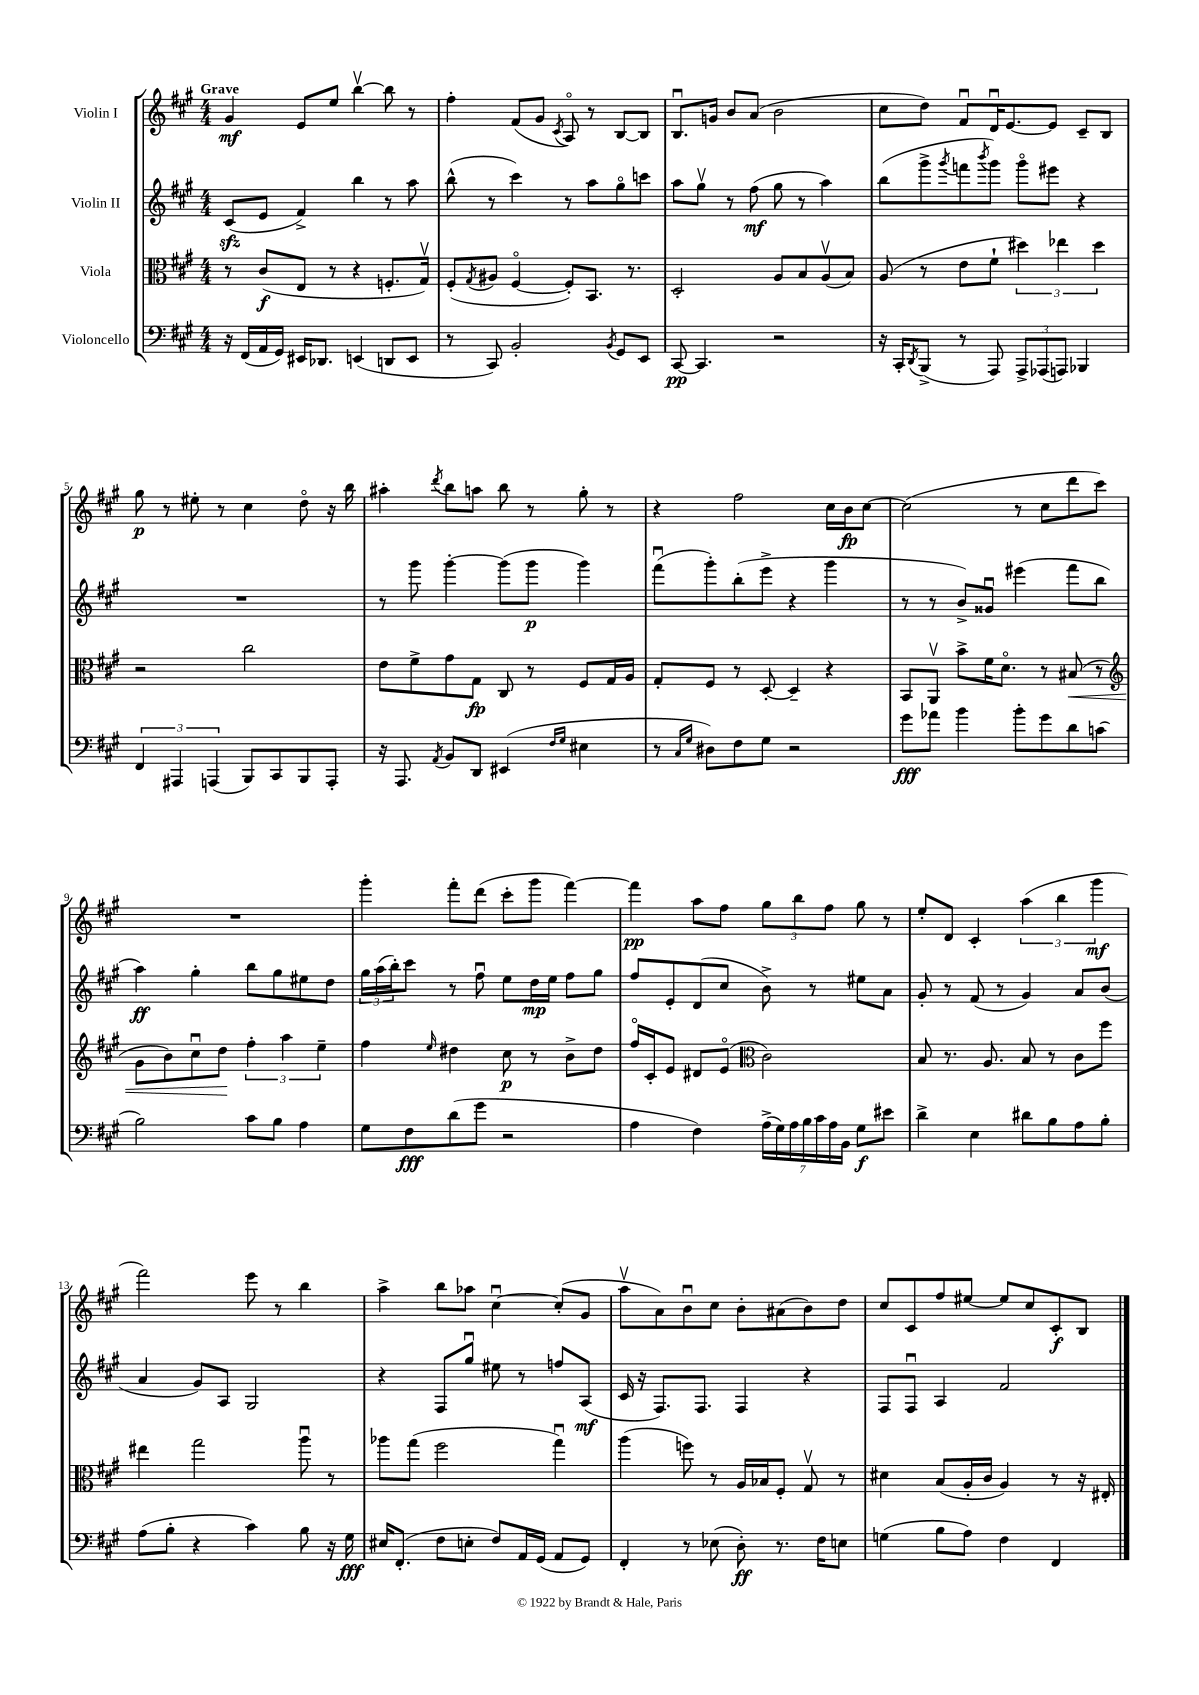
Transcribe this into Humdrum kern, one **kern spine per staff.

**kern	**dynam	**kern	**dynam	**kern	**dynam	**kern	**dynam
*part4	*part4	*part3	*part3	*part2	*part2	*part1	*part1
*staff4	*staff4	*staff3	*staff3	*staff2	*staff2	*staff1	*staff1
*I"Violoncello	*	*I"Viola	*	*I"Violin II	*	*I"Violin I	*
*clefF4	*	*clefC3	*	*clefG2	*	*clefG2	*
*k[f#c#g#]	*	*k[f#c#g#]	*	*k[f#c#g#]	*	*k[f#c#g#]	*
*M4/4	*	*M4/4	*	*M4/4	*	*M4/4	*
=1	=1	=1	=1	=1	=1	=1	=1
!	!	!	!	!	!	!LO:TX:a:B:t=Grave	!
16r	.	8r	.	(8c#zz/L	.	4g#/	mf
(16FF#/LL	.	.	.	.	.	.	.
16AA/	.	(8c#/L	f	8e/J	.	.	.
16GG#/JJ)	.	.	.	.	.	.	.
16EE#X/KL	.	8E/J	.	4f#^/)	.	8e/L	.
8.DD-X/J	.	.	.	.	.	.	.
.	.	8r	.	.	.	8ee/J	.
(4EEn/	.	4r	.	4bb\	.	[4bbv\	.
8DDn/L	.	8.Fn'/L	.	8r	.	8bb\]	.
8EE/J	.	.	.	8aa\	.	8r	.
.	.	16G#v/Jk)	.	.	.	.	.
=2	=2	=2	=2	=2	=2	=2	=2
8r	.	(8F#'/L	.	(8bb^^\	.	4ff#'\	.
.	.	8qG#/	.	.	.	.	.
8CC#/)	.	8A#X/J	.	8r	.	.	.
2BB'/	.	[4F#/	.	4ccc#\)	.	(8f#/L	.
.	.	.	.	.	.	8g#/J	.
.	.	.	.	.	.	8qc#/	.
.	.	8F#'/L])	.	8r	.	8A/)	.
.	.	8.BB/J	.	8aa\L	.	8r	.
8qBB/	.	.	.	.	.	.	.
8GG#/L	.	.	.	8gg#\	.	[8B/L	.
.	.	8.r	.	.	.	.	.
8EE/J	.	.	.	8cccn\J	.	8B/J]	.
=3	=3	=3	=3	=3	=3	=3	=3
[8CC#/	pp	2D'/	.	8aa\L	.	8.Bu/L	.
4.CC#/]	.	.	.	8gg#v\J	.	.	.
.	.	.	.	.	.	16gn/Jk	.
.	.	.	.	8r	.	8b/L	.
.	.	.	.	(8ff#\	mf	(8a/J	.
2r	.	8A/L	.	8gg#\	.	2b\	.
.	.	8B/	.	8r	.	.	.
.	.	(8Av/	.	4aa\)	.	.	.
.	.	8B/J)	.	.	.	.	.
=4	=4	=4	=4	=4	=4	=4	=4
16r	.	(8A/	.	(8bb\L	.	8cc#\L	.
16CC#'/KL	.	.	.	.	.	.	.
8qDD/	.	.	.	.	.	.	.
(8BBB^/J	.	8r	.	8ggg#^\	.	8dd\J)	.
.	.	.	.	8qggg#/	.	.	.
8r	.	8e\L	.	8fffn\	.	8f#u/L	.
.	.	.	.	8qbbb/	.	.	.
8AAA/)	.	8f#`\J	.	8ggg#\J)	.	16du/K	.
.	.	.	.	.	.	[8.e/	.
12AAA^/L	.	6dd#X\)	.	8ggg#\L	.	.	.
(12AAA-X/	.	.	.	.	.	.	.
.	.	.	.	8eee#X\J	.	8e/J]	.
12AAAn/J)	.	6ee-X\	.	.	.	.	.
4BBB-X/	.	.	.	4r	.	8c#~/L	.
.	.	6dd#\	.	.	.	.	.
.	.	.	.	.	.	8B/J	.
!!LO:LB:g=z
=5	=5	=5	=5	=5	=5	=5	=5
6FF#/	.	2r	.	1r	.	8gg#\	p
.	.	.	.	.	.	8r	.
6AAA#X/	.	.	.	.	.	.	.
.	.	.	.	.	.	8ee#X'\	.
(6AAAn/	.	.	.	.	.	.	.
.	.	.	.	.	.	8r	.
8BBB/L)	.	2cc#\	.	.	.	4cc#\	.
8CC#/	.	.	.	.	.	.	.
8BBB/	.	.	.	.	.	8dd\	.
8AAA'/J	.	.	.	.	.	16r	.
.	.	.	.	.	.	16bb\	.
=6	=6	=6	=6	=6	=6	=6	=6
16r	.	8e\L	.	8r	.	4aa#X'\	.
8.AAA/	.	.	.	.	.	.	.
.	.	8f#^\	.	8ggg#\	.	.	.
8qAA/	.	.	.	.	.	8qddd/	.
8BB/L	.	8g#\	.	[4ggg#'\	.	8bb\L	.
8DD/J	.	8G#\J	fp	.	.	8aan\J	.
(4EE#X/	.	8C#/	.	(8ggg#\L]	.	8bb\	.
.	.	8r	.	8ggg#\J	p	8r	.
16qqF#/LL	.	.	.	.	.	.	.
16qqG#/JJ	.	.	.	.	.	.	.
4E#X\	.	8F#/L	.	4ggg#\)	.	8gg#'\	.
.	.	16G#/L	.	.	.	8r	.
.	.	16A/JJ	.	.	.	.	.
=7	=7	=7	=7	=7	=7	=7	=7
8r	.	8G#'/L	.	(8fff#u\L	.	4r	.
16qqC#/LL	.	.	.	.	.	.	.
16qqG#/JJ	.	.	.	.	.	.	.
8D#X\L)	.	8F#/J	.	8ggg#'\)	.	.	.
8F#\	.	8r	.	(8bb'\	.	2ff#\	.
8G#\J	.	[8D'/	.	8eee^\J	.	.	.
2r	.	4D~/]	.	4r	.	.	.
.	.	4r	.	4ggg#\	.	16cc#\LL	.
.	.	.	.	.	.	16b\J	fp
.	.	.	.	.	.	[8cc#\J	.
=8	=8	=8	=8	=8	=8	=8	=8
8g#\L	fff	8BB/L	.	8r	.	(2cc#\]	.
8a-X\J	.	8AAv/J	.	8r	.	.	.
4b\	.	8b^\L	.	8b^/L)	.	.	.
.	.	16f#\K	.	8g##Xu/J	.	.	.
.	.	8.d\J	.	.	.	.	.
8b'\L	.	.	.	(4eee#X\	.	8r	.
8g#\	.	8r	.	.	.	8cc#\L	.
!	!	!	!LO:HP:b	!	!	!	!
8d\	.	(8B#X/	<	8fff#\L	.	8ddd\	.
(8cn\J	.	8r	.	8bb\J	.	8ccc#\J)	.
!!LO:LB:g=z
=9	=9	=9	=9	=9	=9	=9	=9
*	*	*clefG2	*	*	*	*	*
2B\)	.	8g#\L	.	4aa\)	ff	1r	.
.	.	8b\)	.	.	.	.	.
.	.	8cc#u\	.	4gg#'\	.	.	.
.	.	8dd\J	.	.	.	.	.
8c#\L	.	6ff#'\	[	8bb\L	.	.	.
8B\J	.	.	.	8gg#\	.	.	.
.	.	6aa\	.	.	.	.	.
4A\	.	.	.	8ee#X\	.	.	.
.	.	6ee~\	.	.	.	.	.
.	.	.	.	8dd\J	.	.	.
=10	=10	=10	=10	=10	=10	=10	=10
8G#\L	.	4ff#\	.	24gg#\LL	.	4ggg#'\	.
.	.	.	.	(24aa\	.	.	.
.	.	.	.	24bb'\J)	.	.	.
8F#\	fff	.	.	8ccc#\J	.	.	.
.	.	16qqee/	.	.	.	.	.
(8d\	.	4dd#X\	.	8r	.	8fff#'\L	.
8g#\J	.	.	.	8ff#u\	.	(8ddd\J	.
2r	.	8cc#\	p	8ee\L	.	8ccc#'\L	.
.	.	8r	.	16dd\L	mp	8ggg#\J	.
.	.	.	.	16ee\JJ	.	.	.
.	.	8b^\L	.	8ff#\L	.	[4fff#\)	.
.	.	8dd#\J	.	8gg#\J	.	.	.
=11	=11	=11	=11	=11	=11	=11	=11
4A\	.	16ff#/LL	.	8ff#/L	.	4fff#\]	pp
.	.	16c#'/J	.	.	.	.	.
.	.	8e/J	.	8e'/	.	.	.
4F#\)	.	8d#X/L	.	(8d/	.	8aa\L	.
.	.	(8e/J	.	8cc#/J	.	8ff#\J	.
*	*	*clefC3	*	*	*	*	*
(28A^\LL	.	2c#\)	.	8b^\)	.	12gg#\L	.
28G#\)	.	.	.	.	.	.	.
28A\	.	.	.	.	.	.	.
.	.	.	.	.	.	12bb\	.
28B\	.	.	.	.	.	.	.
.	.	.	.	8r	.	.	.
28c#\	.	.	.	.	.	.	.
.	.	.	.	.	.	12ff#\J	.
28A\	.	.	.	.	.	.	.
28BB\JJ	.	.	.	.	.	.	.
8G#\L	f	.	.	8ee#X\L	.	8gg#\	.
8e#X\J	.	.	.	8a\J	.	8r	.
=12	=12	=12	=12	=12	=12	=12	=12
4d^\	.	8B/	.	8g#'/	.	8ee'/L	.
.	.	8.r	.	8r	.	8d/J	.
4E\	.	.	.	(8f#/	.	4c#'/	.
.	.	8.A/	.	.	.	.	.
.	.	.	.	8r	.	.	.
8d#X\L	.	8B/	.	4g#/)	.	(6aa\	.
8B\	.	8r	.	.	.	.	.
.	.	.	.	.	.	6bb\	.
8A\	.	8c#\L	.	8a/L	.	.	.
.	.	.	.	.	.	6ggg#\	mf
8B'\J	.	8ff#\J	.	(8b/J	.	.	.
!!LO:LB:g=z
=13	=13	=13	=13	=13	=13	=13	=13
(8A\L	.	4ee#X\	.	4a/	.	2fff#\)	.
8B'\J	.	.	.	.	.	.	.
4r	.	2gg#\	.	8g#/L)	.	.	.
.	.	.	.	8A/J	.	.	.
4c#\)	.	.	.	2G#/	.	8eee\	.
.	.	.	.	.	.	8r	.
8B\	.	8aau\	.	.	.	4bb\	.
16r	.	8r	.	.	.	.	.
16G#\	fff	.	.	.	.	.	.
=14	=14	=14	=14	=14	=14	=14	=14
16E#X/KL	.	8aa-X\L	.	4r	.	4aa^\	.
(8.FF#'/J	.	.	.	.	.	.	.
.	.	(8gg#\J	.	.	.	.	.
8F#\L	.	2ff#\	.	8F#/L	.	8bb\L	.
8En'\J	.	.	.	8gg#u/J	.	8aa-X\J	.
8F#/L)	.	.	.	8ee#X\	.	[4cc#u\	.
16AA/L	.	.	.	8r	.	.	.
(16GG#/JJ	.	.	.	.	.	.	.
8AA/L	.	4gg#u\)	.	8ffn/L	.	(8cc#'/L]	.
8GG#/J)	.	.	.	(8A/J	mf	8g#/J	.
=15	=15	=15	=15	=15	=15	=15	=15
4FF#'/	.	(4aa\	.	16c#/	.	8aav\L	.
.	.	.	.	16r	.	.	.
.	.	.	.	8.F#/L)	.	8a\)	.
8r	.	8ffn\)	.	.	.	8bu\	.
.	.	.	.	8.F#/J	.	.	.
(8E-X\	.	8r	.	.	.	8cc#\J	.
8D'\)	ff	16A/LL	.	4F#/	.	8b'\L	.
.	.	16B-X/J	.	.	.	.	.
8.r	.	8F#'/J	.	.	.	(8a#X\	.
.	.	8G#v/	.	4r	.	8b\)	.
16F#\KL	.	.	.	.	.	.	.
8En\J	.	8r	.	.	.	8dd\J	.
=16	=16	=16	=16	=16	=16	=16	=16
(4Gn\	.	4d#X\	.	8F#/L	.	8cc#/L	.
.	.	.	.	8F#u/J	.	8c#/	.
8B\L	.	(8B/L	.	4A/	.	8ff#/	.
8A\J)	.	16A'/L	.	.	.	[8ee#X/J	.
.	.	16c#/JJ	.	.	.	.	.
4F#\	.	4A/)	.	2f#/	.	8ee#/L]	.
.	.	.	.	.	.	8cc#/	.
4FF#/	.	8r	.	.	.	8c#'/	f
.	.	16r	.	.	.	8B/J	.
.	.	16E#X'/	.	.	.	.	.
==	==	==	==	==	==	==	==
*-	*-	*-	*-	*-	*-	*-	*-
